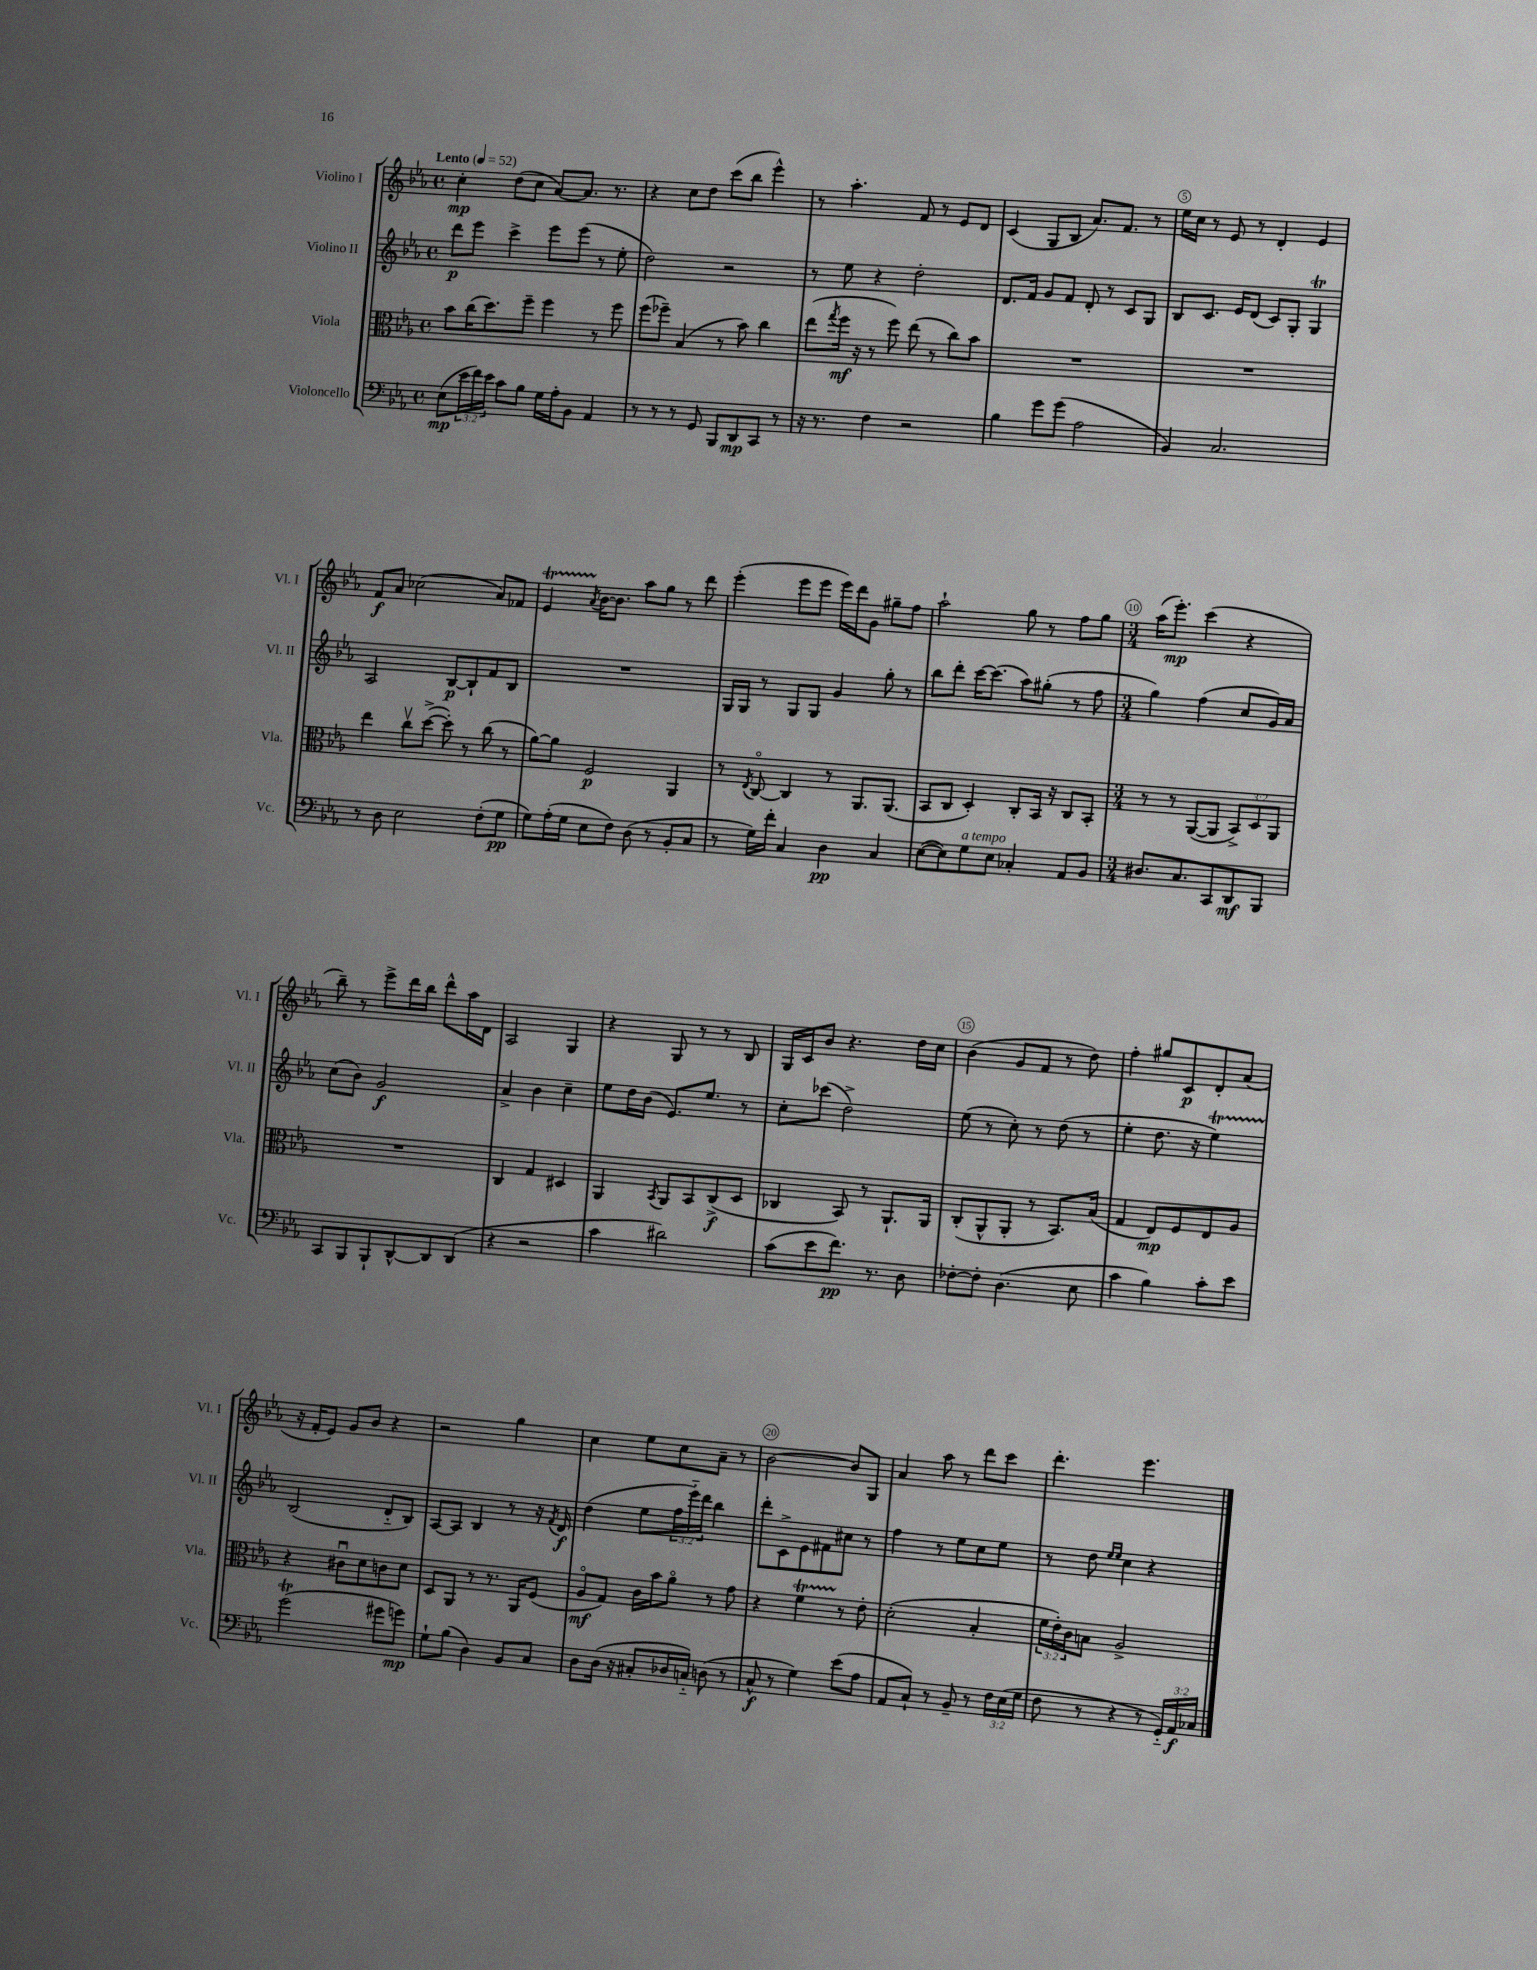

**kern	**kern	**kern	**kern
*staff4	*staff3	*staff2	*staff1
*clefF4	*clefC3	*clefG2	*clefG2
*k[b-e-a-]	*k[b-e-a-]	*k[b-e-a-]	*k[b-e-a-]
*M4/4	*M4/4	*M4/4	*M4/4
*met(c)	*met(c)	*met(c)	*met(c)
*MM52	*MM52	*MM52	*MM52
(8E-	8b-	8ddd	4cc'
24e-	(16cc	8eee-	.
24f)	.	.	.
.	8.dd)	.	.
24e-	.	.	.
8c	.	4ccc^	(8dd
8B-	8ff~	.	8cc
16G	4ff	8eee-	[8a-)
16A-'	.	.	.
8BB-	.	(8eee-	8.a-]
4AA-	8r	8r	.
.	.	.	8.r
.	8ff	8ee-'	.
=	=	=	=
8r	(8ff	2dd)	4r
8r	8ff-~)	.	.
8r	(4B-	.	8cc
8GG	.	.	8dd
8BBB-	8r	2r	(8ccc
8DD	8b-)	.	8bb-
8CC	4cc	.	4eee-^^)
8r	.	.	.
=	=	=	=
16r	(8ee-	8r	8r
8.r	.	.	.
.	8qgg	.	.
.	16ff	8ee-	4.aa-'
.	16r	.	.
4F	8r	4r	.
.	8ff)	.	.
2r	(8ee-	2dd'	8f
.	8r	.	8r
.	8cc)	.	8e-
.	8b-	.	8d
=	=	=	=
4B-	1r	8.d	(4c
.	.	16f	.
8g	.	8g	8G
(8g	.	8f	8B-
2A-	.	8d'	8.a-)
.	.	8r	.
.	.	.	8.f
.	.	8c	.
.	.	8G	8r
=	=	=	=
4BB-)	1r	8B-	16ee-
.	.	.	16cc
.	.	8.c	8r
2.C	.	.	8e-
.	.	16e-	.
.	.	(8d	8r
.	.	8c)	4d'
.	.	8G'	.
.	.	4G	4e-
=	=	=	=
8r	4ee-	2A-	8f
8D	.	.	8a-
2E-	8ccv	.	(2cc-
.	([8dd^	.	.
.	8dd'])	[8B-	.
.	8r	8B-`]	.
(8F'	(8cc	8f	8a-)
8G	8r	8B-	8f-
=	=	=	=
8G)	[8a-)	1r	4e-
(16A-'	8a-]	.	.
16G	.	.	.
.	.	.	8qa-
8E-	2F	.	[16b-
.	.	.	8.b-]
8F)	.	.	.
(8D	.	.	8aa-
8r	.	.	8gg
8BB-'	4AA-	.	8r
8C	.	.	8ddd
=	=	=	=
8r	8r	16G	(4eee-'
.	.	16G	.
.	8qE-	.	.
16G)	[8Co	8r	.
16f'	.	.	.
4C	4C]	8G	8eee-
.	.	8G	8eee-
4D	8r	4g	16eee-)
.	.	.	16ddd
.	8.AA-	.	8g
4C	.	8gg'	8gg#~
.	(8.AA-	.	.
.	.	8r	8ff
=	=	=	=
([8E-	8BB-	8bb-	2aa-`
8E-])	8C	8ddd'	.
8G	4D')	[16ccc	.
.	.	(8.ccc]	.
8E-	.	.	.
4C-'	8C'	8aa-)	8gg
.	16BB-	(8gg#'	8r
.	16r	.	.
8AA-	8C	8r	8ff
8BB-	8BB-'	8ff	8gg
=	=	=	=
*M3/4	*M3/4	*M3/4	*M3/4
8.D#	8r	4gg)	(16aa-
.	.	.	8.eee-')
.	8r	.	.
8.C	.	.	.
.	([8AA-	(4ff	(4ccc
8CC	8AA-]	.	.
8DD	12BB-^)	8cc	4r
.	12D	.	.
8BBB-	.	16g)	.
.	12AA-	.	.
.	.	16a-	.
=	=	=	=
8CC	2.r	(8cc	8bb-~)
8BBB-	.	8b-)	8r
8BBB-`	.	2g	8eee-^
[8DD^^	.	.	16ddd
.	.	.	16bb-
8DD]	.	.	8ddd^^
(8DD	.	.	16aa-
.	.	.	16d
=	=	=	=
4r	4C	4a-^	2A-
2r	4G	4b-	.
.	4D#	4cc~	4G
=	=	=	=
4c	4AA-	8ee-	4r
.	.	16dd	.
.	.	(16b-	.
.	8qBB-	.	.
2d#)	8AA-	8.e-)	8G
.	8BB-	.	8r
.	.	8.ee-	.
.	(8C^	.	8r
.	8D	8r	8B-
=	=	=	=
(8c	4C-	8cc'	16G
.	.	.	16c
8e-	.	(8ccc-	8b-
8.f)	8BB-)	2dd^)	4.r
.	8r	.	.
8.r	.	.	.
.	8.AA-`	.	.
8D	.	.	16dd
.	16AA-	.	16cc
=	=	=	=
[8F-'	(8C'	(8ee-	(4b-
8F-']	8AA-^^	8r	.
(4.D	8AA-'	8cc')	8g
.	8r	8r	8f
.	8.BB-)	(8dd	8r
8E-	.	8r	8dd)
.	(16B-	.	.
=	=	=	=
4c	4G	4ee-'	4ff'
4B-)	8E-)	8.dd	8gg#
.	8F	.	8c
.	.	16r	.
8c'	8E-	4ee-)	8d'
8e-	8A-	.	(8a-
=	=	=	=
(2g	4r	(2B-	16r
.	.	.	16f'
.	.	.	8e-)
.	8c#u	.	8g
.	8d	.	8b-
8g#	8c	8d'~	4r
8g)	8d	8B-)	.
=	=	=	=
8G`	8D	[8A-	2r
(8B-	8AA-	8A-]	.
4D)	8r	4B-	.
.	8.r	.	.
8BB-	.	8r	4gg
.	16AA-	.	.
8C	(8F	16r	.
.	.	8qf	.
.	.	16d	.
=	=	=	=
8D	8A-o	(4dd	4cc
(16D	8G)	.	.
16r	.	.	.
8C#'	16c	8ee-	8ee-
.	16b-	.	.
16D-	8a-o	24ff	8cc
.	.	24eee-'~)	.
16C'~)	.	.	.
.	.	24ddd	.
(8D	8r	4bb-	8a-~
8r	8g	.	8r
=	=	=	=
8C^^	4r	8ddd'	[2b-
8r	.	8c^	.
4G)	4f	8e-	.
.	.	8f#	.
(8e-	8r	8cc#	8b-]
8A-	8e-'	8r	8G
=	=	=	=
8AA-	(2d'	4ff	4a-
8C`)	.	.	.
8r	.	8r	8aa-
8BB-~	.	8ee-	8r
8r	4B-'	8cc	8ddd
24F	.	8ee-	8ccc
(24E-	.	.	.
24G	.	.	.
=	=	=	=
8F	24f	8r	4.ddd'
.	24e-')	.	.
.	24c	.	.
8r	8B	8dd	.
.	.	16qqee-	.
.	.	16qqee-	.
4r	2A-^	4cc	.
.	.	.	4.eee-
8r	.	4r	.
24GG'~)	.	.	.
24AA-	.	.	.
24C-	.	.	.
==	==	==	==
*-	*-	*-	*-
